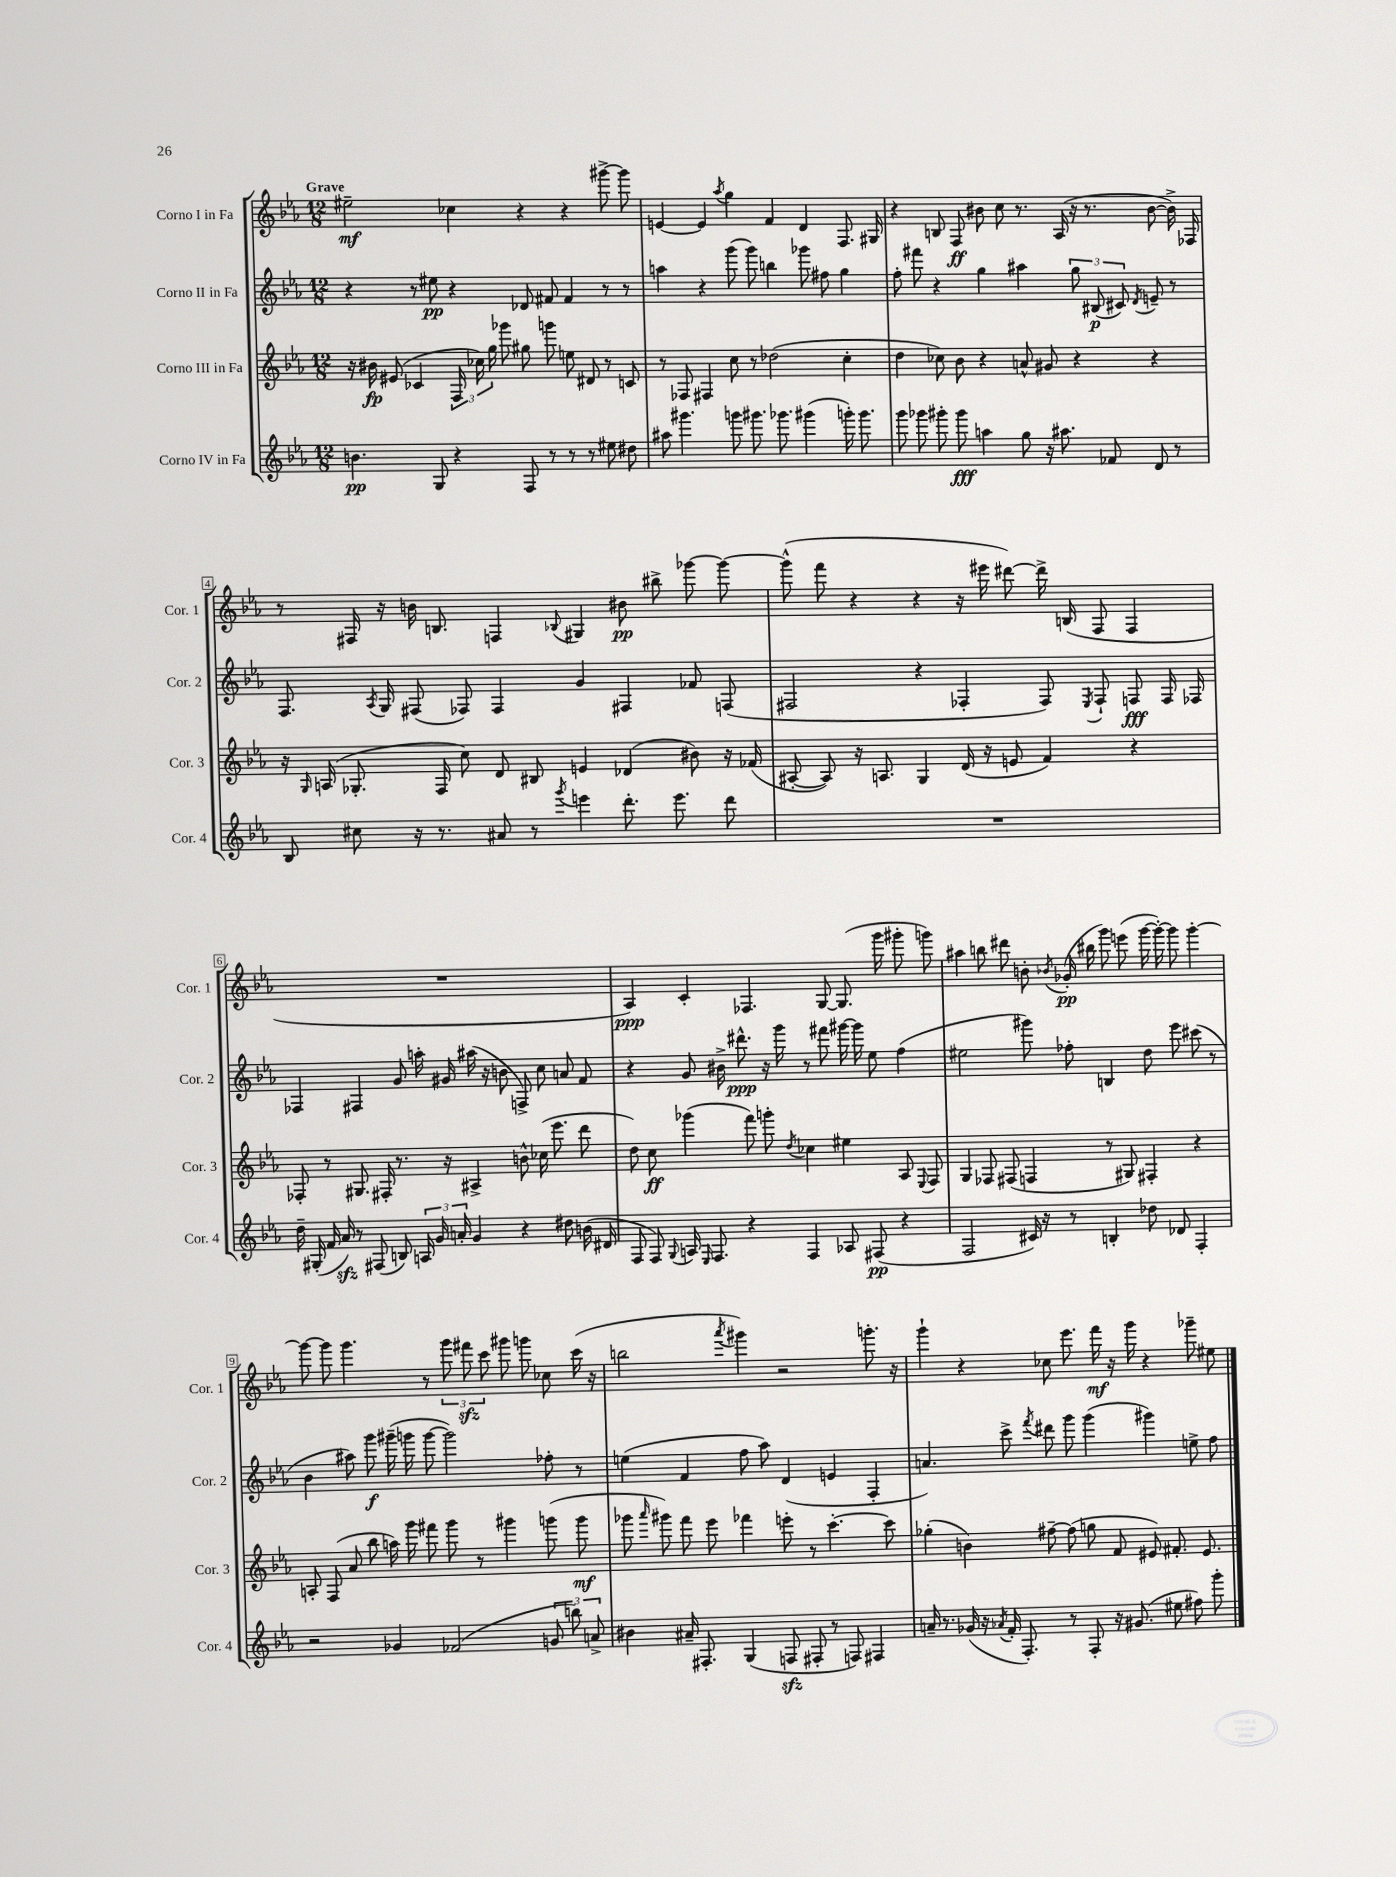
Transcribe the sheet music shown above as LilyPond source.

<<
\new StaffGroup <<
\new Staff = "s0" \with { instrumentName = "Corno I in Fa" shortInstrumentName = "Cor. 1" } {
    \clef treble \key ees \major \numericTimeSignature \time 12/8 \tempo "Grave"
    \autoBeamOff eis''2--\mf ces''4 r4 r4 gis'''8~-> gis'''8 |
    e'4~ e'4 \acciaccatura { aes''8 } g''4 f'4 d'4 f8. gis16 |
    r4 b8 f8\ff bis'8 c''8 r8. aes16( r16 r8. bis'8~ bis'16->) fes16 |
    r8 fis16 r16 b'16 b8. f4 \appoggiatura { bes8 } gis4 bis'8\pp bis''8-> ges'''8~ ges'''8~ |
    ges'''8-^( f'''8 r4 r4 r16 eis'''16 dis'''8~) dis'''16-> b16( f8 f4 |
    R1. |
    aes4\ppp) c'4-. fes4. g8~ g8.( g'''16 gis'''8-. g'''8) |
    ais''4 b''8 dis'''8 b'8-. \acciaccatura { bes'8 } ges'16-.\pp( bis''16 g'''8) e'''8( g'''16~ g'''16~-.) g'''8 g'''4~-. |
    g'''8~ g'''8 g'''4. r8 \tuplet 3/2 { g'''8 fis'''8\sfz c'''8 } gis'''8 g'''8 ces''8 c'''16( r16 |
    b''2 \acciaccatura { aes'''8 } gis'''4) r2 g'''8.-. r16 |
    g'''4-! r4 ces''8 ees'''8. f'''16\mf r16 g'''16 r4 ges'''8-- eis''8 \bar "|." |
}
\new Staff = "s1" \with { instrumentName = "Corno II in Fa" shortInstrumentName = "Cor. 2" } {
    \clef treble \key ees \major \numericTimeSignature \time 12/8
    \autoBeamOff r4 r8 eis''8\pp r4 des'8 fis'8 fis'4 r8 r8 |
    a''4 r4 g'''8( g'''8) b''4 ges'''8 fis''8 g''4 |
    f''8-. fis'''8 r4 g''4 ais''4 \tuplet 3/2 { g''8 bis8\p( cis'8) } \acciaccatura { d'8 } e'8-- r8 |
    f8. \acciaccatura { aes8 } g16 fis8( fes8) fes4 g'4 fis4 fes'8 f8( |
    fis2 r4 fes4-. fes8) \acciaccatura { ees8 } fes8-! f8\fff f16 fes16 |
    fes4 fis4 g'8 a''16-. gis'16 ais''16( r16 b'8 f8->) c''8 a'8 f'8 |
    r4 g'8 bis'16-> dis'''8.-^\ppp r16 g'''16 r8 fis'''8 gis'''16~ gis'''16 ees''8 f''4( |
    eis''2 gis'''8) fes''8-. b4 d''8 ees'''8 cis'''8( r8 |
    bes'4 ais''8) g'''8\f gis'''16--( g'''16 g'''8~ g'''2) fes''8-. r8 |
    e''4( f'4 f''8 aes''8) d'4( e'4 f4-. |
    a'4.) c'''8-> \acciaccatura { f'''8 } dis'''8 g'''8 g'''4( gis'''4) e''8-> f''8 \bar "|." |
}
\new Staff = "s2" \with { instrumentName = "Corno III in Fa" shortInstrumentName = "Cor. 3" } {
    \clef treble \key ees \major \numericTimeSignature \time 12/8
    \autoBeamOff r16 bis'16\fp eis'8( ces'4 \tuplet 3/2 { f16 ces''16) g''16 } ges'''8 gis''8 g'''8 e''8 dis'8 r8 c'8 |
    r8 fes8 fis4 c''8 r8 des''2( c''4-. |
    d''4 ces''8) bes'8 r4 a'8-^ gis'8 r4 r4 |
    r16 \grace { g16 } a16( ges8.-. f16 c''8) d'8 bis8 e'4 des'4( bis'8) r16 fes'16( |
    ais8~-. ais8) r16 a8. g4 d'16( r16 e'8 f'4) r4 |
    fes8-. r8 gis8. fis16-. r8. r16 ais4-> b'8-^ ces''16( ees'''8. d'''8 |
    d''8) c''8\ff ges'''4( f'''8) g'''8-. \acciaccatura { d''8 } ces''4 eis''4 aes8 \appoggiatura { ees8 } f8 |
    g4 fes8 fis8( f4 r8 gis8) fis4-. r4 |
    a8-. f8( aes'8 bes''8 a''16) g'''16 fis'''8 g'''8 r8 gis'''4 g'''8( g'''8\mf |
    ges'''8 \grace { aes'''16 } gis'''8) f'''8 ees'''8 fes'''4 e'''8-. r8 c'''4.~-. c'''8 |
    ges''4-.( b'4) fis''8~-- fis''8( g''8 f'8 eis'8) fis'8.-. eis'8. \bar "|." |
}
\new Staff = "s3" \with { instrumentName = "Corno IV in Fa" shortInstrumentName = "Cor. 4" } {
    \clef treble \key ees \major \numericTimeSignature \time 12/8
    \autoBeamOff b'4.\pp g8 r4 f8 r8 r8 r8 eis''8 dis''8 |
    ais''8 gis'''4. g'''8 gis'''8. ges'''8. gis'''4( g'''16-.) g'''8. |
    g'''8 ges'''8 gis'''8-. gis'''8\fff a''4 g''8 r16 ais''8. fes'8 d'8 r8 |
    bes8 cis''8 r16 r8. ais'8 r8 \acciaccatura { g'''8 } e'''4 d'''8.-. e'''8. d'''8 |
    R1. |
    d''16-- gis16-.( f'16 aes'16\sfz) r8 fis8( b8) \tuplet 3/2 { a16 g'16 a'16-. } g'4 r4 dis''8 b'16( dis'16 |
    f8 f8) \appoggiatura { g8 } a16 \grace { ees16 } f8. r4 f4 aes8 fis8\pp( r4 |
    f2 cis'16) r16 r8 b4-. des''8 des'8 f4-. |
    r2 ges'4 fes'2( \tuplet 3/2 { g'8 b''8) a'8-> } |
    bis'4 ais'16-- fis8.-. g4( f8\sfz fis8-. r8 f8) fis4 |
    a'16-- r8. ges'16( r16 \acciaccatura { aes'8 } f'16-. f8.-.) r8 f8-. r16 gis'8.( eis''8 fis''8) g'''8-. \bar "|." |
}
>>
>>
\layout { \context { \Score \override BarNumber.stencil = #(make-stencil-boxer 0.1 0.3 ly:text-interface::print) } }
